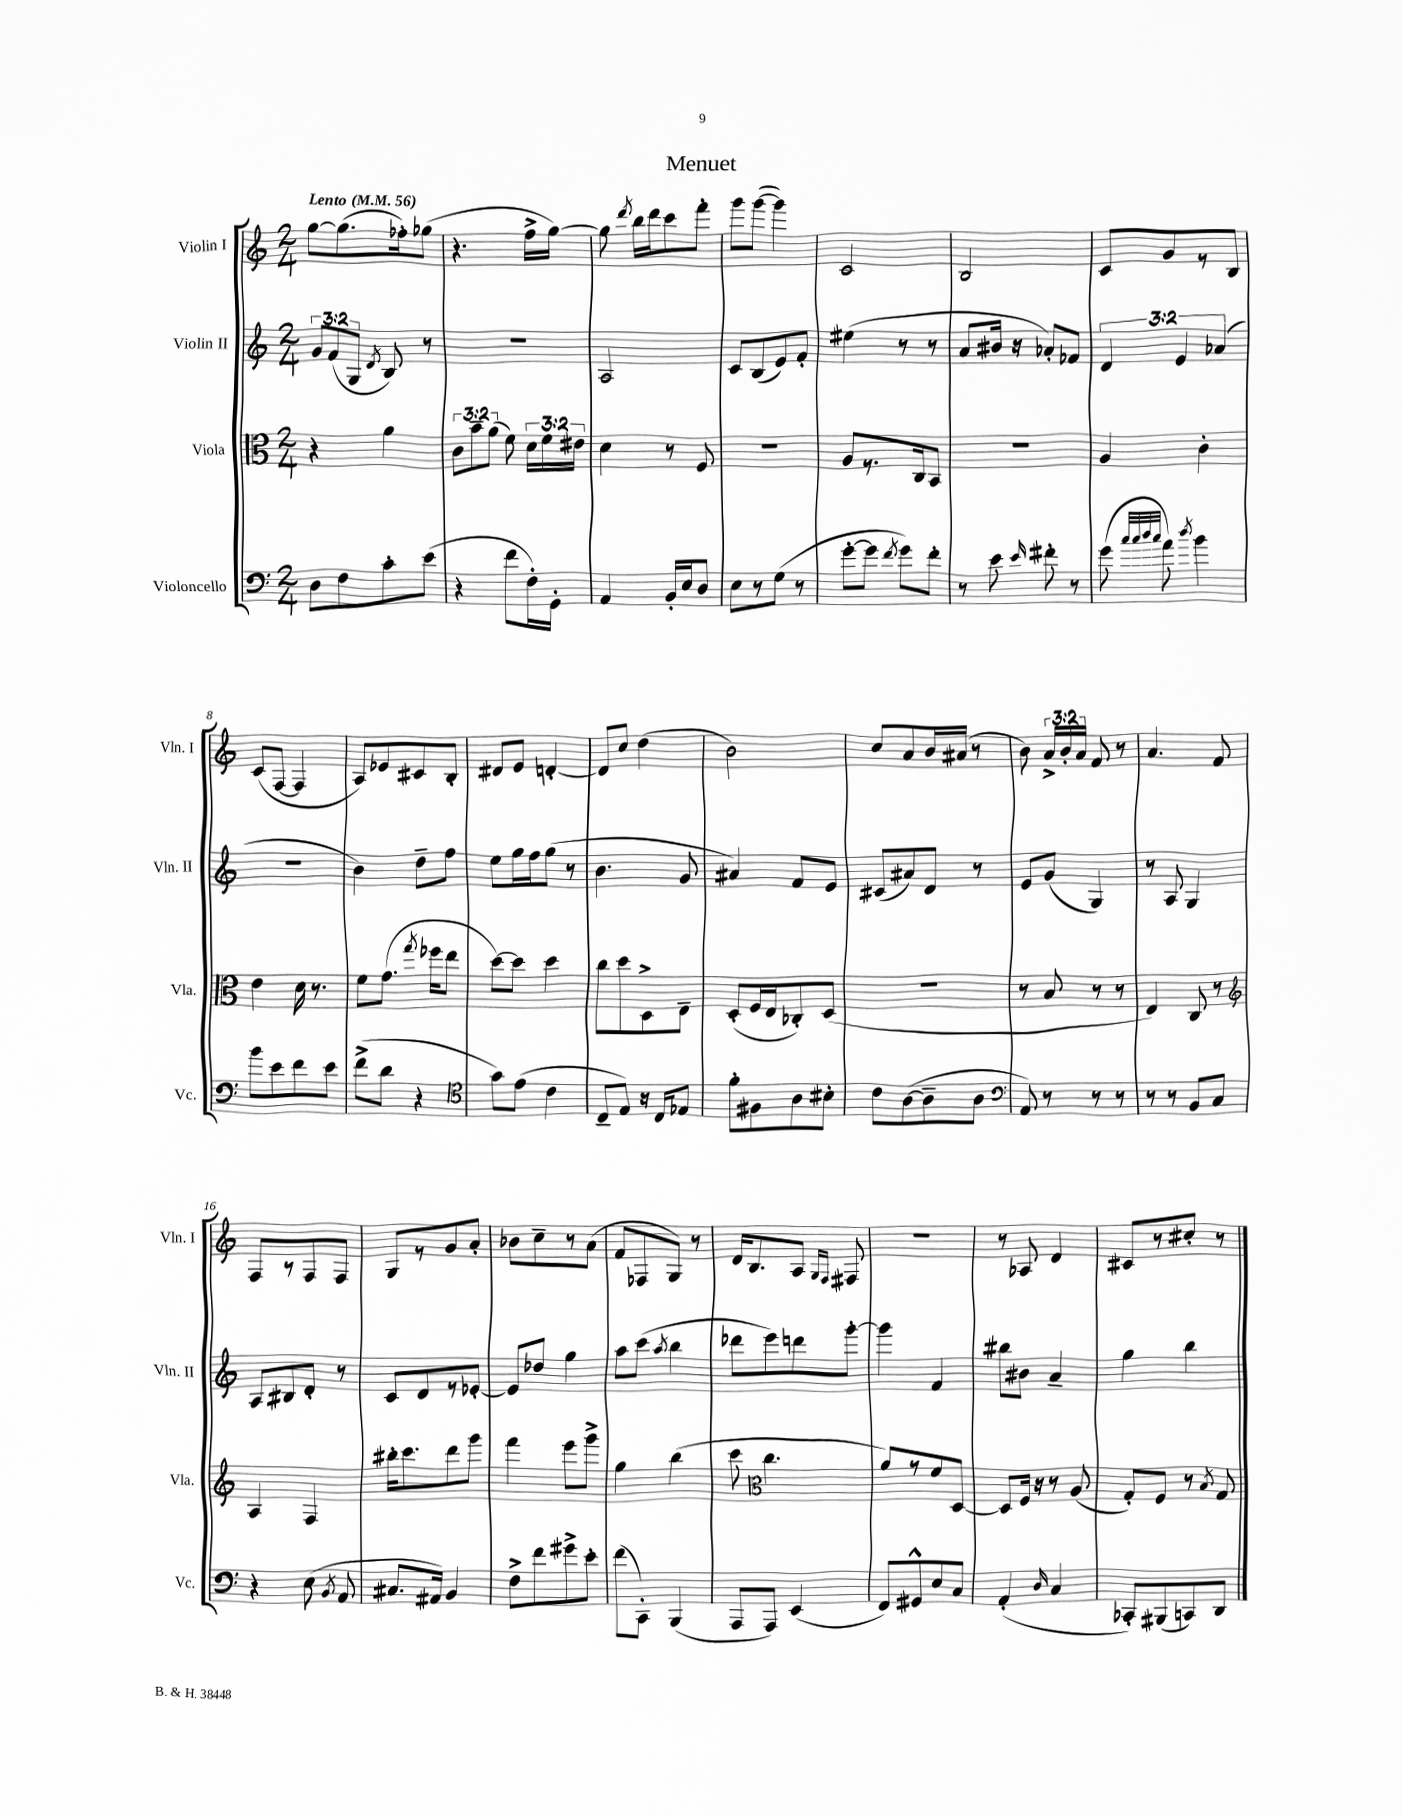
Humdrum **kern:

**kern	**kern	**kern	**kern
*part4	*part3	*part2	*part1
*staff4	*staff3	*staff2	*staff1
*I"Violoncello	*I"Viola	*I"Violin II	*I"Violin I
*I'Vc.	*I'Vla.	*I'Vln. II	*I'Vln. I
*clefF4	*clefC3	*clefG2	*clefG2
*k[]	*k[]	*k[]	*k[]
*M2/4	*M2/4	*M2/4	*M2/4
*MM56	*MM56	*MM56	*MM56
=1	=1	=1	=1
!	!	!	!LO:TX:a:B:t=Lento
8D\L	4r	12g/L	[8gg\L
.	.	(12f/	.
8F\	.	.	(8.gg\]
.	.	12G/J	.
.	.	8qd/	.
8c'\	4a\	8B/)	.
.	.	.	16ff-X'\k)
(8e\J	.	8r	(8gg-X\J
=2	=2	=2	=2
4r	12c\L	2r	4.r
.	12b~\	.	.
.	(12a\J	.	.
8f\L	8f\)	.	.
16F'\L)	24d\LL	.	16ff^\LL
.	24f\	.	.
16GG'\JJ	.	.	[16gg\JJ)
.	24e#X\JJ	.	.
=3	=3	=3	=3
4AA/	4d\	2A/	8gg\]
.	.	.	8qddd/
.	.	.	16bb\LL
.	.	.	16ddd\J
16BB'/LL	8r	.	8ccc\
16E/J	.	.	.
8D/J	8F/	.	8fff'\J
=4	=4	=4	=4
8E\L	2r	8c/L	8ggg\L
8r	.	(8B/	([8ggg\J
(8G\J	.	8e/)	4ggg\])
8r	.	8f'/J	.
=5	=5	=5	=5
[8g'\L	8A/L	(4ee#X\	2c/
8g\J]	8.r	.	.
8qf/	.	.	.
8g\L)	.	8r	.
.	16C/k	.	.
8f'\J	8BB/J	8r	.
=6	=6	=6	=6
8r	2r	8a/L	2B/
8e\	.	16b#X/Jk	.
.	.	16r	.
16qqe/	.	.	.
8f#X'\	.	8a-X'/L)	.
8r	.	8f-X/J	.
=7	=7	=7	=7
(8g\	4A/	6d/	8c/L
32qqcc/LLL	.	.	.
32qqcc/	.	.	.
32qqdd/	.	.	.
32qqcc/JJJ	.	.	.
8a\)	.	.	8g/
.	.	6e/	.
8qdd/	.	.	.
4b\	4c'\	.	8r
.	.	(6a-X/	.
.	.	.	8B/J
!!LO:LB:g=z
=8	=8	=8	=8
8b\L	4e\	2r	(8c/L
8e\	.	.	[8F/J
8f\	16d\	.	4F/]
.	8.r	.	.
8e\J	.	.	.
=9	=9	=9	=9
(8f^\L	8f\L	4b\)	8A/L)
8d\J	(8.g\J	.	8e-X/
4r	.	8dd~\L	8c#X/
.	8qgg/	.	.
.	16ff-X\KL	.	.
.	8ee\J	8ff\J	8B'/J
=10	=10	=10	=10
*clefC4	*	*	*
8g\L)	[8dd\L)	8ee\L	8d#X/L
(8e\J	8dd\J]	16gg\L	8e/J
.	.	16ff\J	.
4c\	4dd\	(8gg\J	[4dn'/
.	.	8r	.
=11	=11	=11	=11
8C~/L	8cc\L	4.b\	8d/L]
8E/J)	8dd\	.	8cc/J
16r	8D^\	.	(4dd\
16C/KL	.	.	.
8E-X/J	8E~\J	8g/	.
=12	=12	=12	=12
8f'\L	(8D'/L	4a#X/)	2b\)
8F#X\	16F/L	.	.
.	16E/J	.	.
8A\	8C-X'/)	8f/L	.
8B#X'\J	(8D/J	8e/J	.
=13	=13	=13	=13
8c\L	2r	(8c#X/L	8cc/L
([8A\	.	8a#X/)	8a/
8A~\]	.	8d/J	16b/L
.	.	.	(16a#X/JJ
8A\J	.	8r	8r
=14	=14	=14	=14
*clefF4	*	*	*
8AA/)	8r	8e/L	8b\)
8r	8B/	(8g/J	24a^/LL
.	.	.	24b'/
.	.	.	24a/JJ
8r	8r	4G/)	8f/
8r	8r	.	8r
=15	=15	=15	=15
8r	4E/)	8r	4.a/
8r	.	8A/	.
8BB/L	8C/	4G/	.
8C/J	8r	.	8f/
!!LO:LB:g=z
=16	=16	=16	=16
*	*clefG2	*	*
4r	4A/	8A/L	8F/L
.	.	8B#X/	8r
(8E\	4F/	8d'/J	8F/
8qBB/	.	.	.
8AA/	.	8r	8F/J
=17	=17	=17	=17
8.C#X/L	16bb#X'\KL	8c/L	8G/L
.	8.ccc\	.	.
.	.	8d/	8r
16AA#X/Jk)	.	.	.
4BB/	8ddd\	8r	8g/
.	8ggg\J	[8e-X'/J	8a'/J
=18	=18	=18	=18
8F^\L	4fff\	8e-/L]	8b-X\L
8f\	.	8dd-X/J	8cc~\
8g#X^\	8eee\L	4gg\	8r
8e'\J	8ggg^\J	.	(8a\J
=19	=19	=19	=19
(8f\L	4gg\	8aa\L	8f/L
8CC'\J)	.	(8ccc\J	8F-X/
.	.	8qaa/	.
(4BBB/	(4bb\	4bb\	8G/J)
.	.	.	8r
=20	=20	=20	=20
8AAA/L	8ccc\	8ddd-X\L	16d/KL
.	.	.	8.B/
*	*clefC3	*	*
8AAA/J)	4.cc\	8eee\)	.
(4EE/	.	8dddn\	8A/J
.	.	.	16qqG/LL
.	.	.	16qqF/JJ
.	.	[8ggg'\J	8F#X/
=21	=21	=21	=21
8FF/L)	8a/L)	4ggg\]	2r
8GG#X^^/	8r	.	.
8E/	8f/	4f/	.
8C/J	[8D/J	.	.
=22	=22	=22	=22
(4AA'/	8D/L]	8bb#X\L	8r
.	16F/Jk	8b#X\J	8A-X/
.	16r	.	.
16qqD/	.	.	.
4C/	8r	4a~/	4d/
.	(8A/	.	.
=23	=23	=23	=23
8CC-X'/L)	8G'/L)	4gg\	8c#X/L
(8BBB#X/	8F/J	.	8r
8CCn/)	8r	4bb\	8cc#X'/J
.	8qB/	.	.
8DD/J	8G/	.	8r
==	==	==	==
*-	*-	*-	*-
